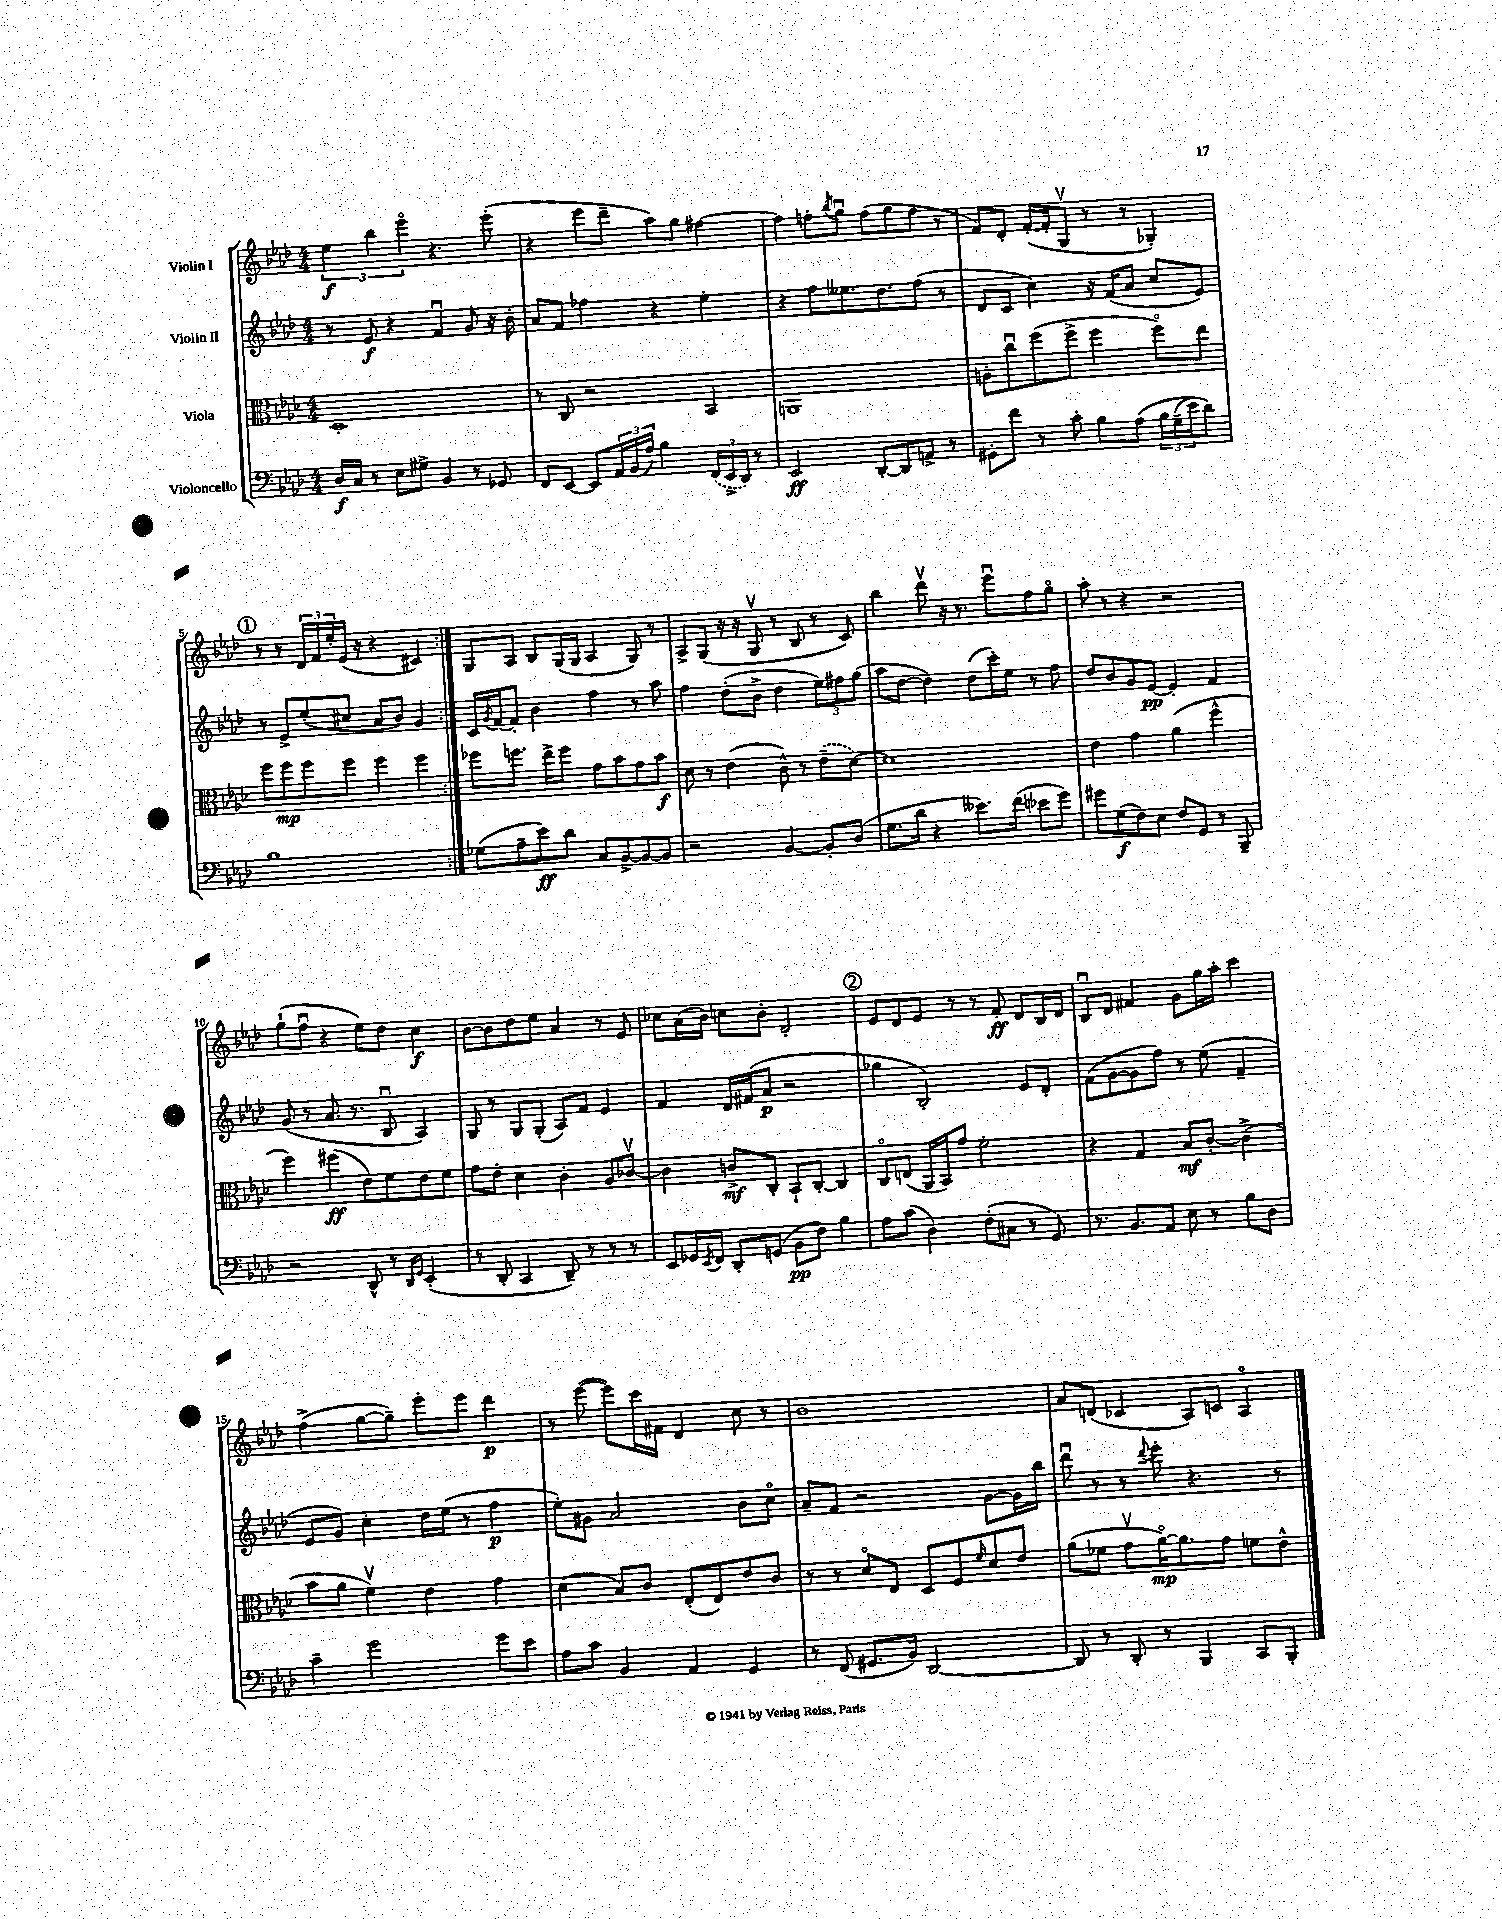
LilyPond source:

<<
\new StaffGroup <<
\new Staff = "s0" \with { instrumentName = "Violin I" } {
    \clef treble \key aes \major \numericTimeSignature \time 4/4
    \repeat volta 2 { \tuplet 3/2 { ees''4\f bes''4 ees'''4\flageolet } r4. ees'''8-.( |
    r4 ees'''8 des'''8-- aes''8) g''8 fis''4~ |
    fis''4 f''8-. \acciaccatura { bes''8 } g''8\downbow f''8( g''8 f''8 r8 |
    f'8) des'8-. f'16~-.( f'16-. g8\upbow r8 r8 ges4-.) |
    \mark \markup { \circle "1" } r8 r8 \tuplet 3/2 { des'16 f'16 ees''16-. } ees'16( r16 r4 cis'4) | }
    g8 aes8 bes8 g16( g16 aes4 g8) r8 |
    aes8-> g8( r16 r16 g8\upbow r8 bes8 r8 c'8) |
    bes''4 des'''8\upbow r16 r8. ees'''8\downbow f''8 g''8\flageolet |
    aes''8-. r8 r4 r2 |
    g''8-!( f''8\downbow r4 ees''8) des''8 c''4\f |
    bes'8~ bes'8 des''8 ees''8 aes'4 r8 ees'8 |
    ces''8 aes'16( bes'16) c''8 bes'8-. des'2-. |
    \mark \markup { \circle "2" } ees'8 des'8 ees'8 r8 r8 f'8-.\ff des'8 bes16 des'16 |
    bes8\downbow des'8 fis'4 g'8 g''16 aes''16-. c'''4 |
    f''4->( g''8~ g''8--) ees'''8-. ees'''8 des'''4\p |
    r8 ees'''8~( ees'''8) c'''16 fis'16 des'4 c''8 r8 |
    bes'1 |
    aes'8 d'8( ces'4 aes8) c'8 aes4\flageolet \bar "|." |
}
\new Staff = "s1" \with { instrumentName = "Violin II" } {
    \clef treble \key aes \major \numericTimeSignature \time 4/4
    \repeat volta 2 { r8 ees'8\f r4 f'4\downbow g'8 r16 bes'16-. |
    aes'8 f'8 fes''4 r4 ees''4-. |
    r4 f''8 eeses''8. des''8. f''8( r8 |
    des'8 c'8 c''4) r16 f'16( aes'8 c''8 ees'8) |
    \mark \markup { \circle "1" } r8 ees'8-> ees''8-.( cis''8 aes'8 bes'8) g'4 | }
    c'16 \acciaccatura { g'8 } f'16~ f'8-. bes'4 f''4 r8 aes''8 |
    f''4 des''8-.( bes'8-> des''4 \tuplet 3/2 { ees''8) fis''8 g''8( } |
    aes''8 des''8~ des''4) des''8( c'''16-.) ees''16 r8 f''8 |
    des''8 bes'8 g'8 ees'8~\pp ees'4-. f'4 |
    g'8( r8 aes'8. r8. bes8\downbow aes4) |
    g8 r8 g8 g8-.( aes8) f'8 ees'4 |
    f'4 des'16 fis'16( aes'8\p r2 |
    \mark \markup { \circle "2" } ges''4 bes2-.) ees'8 des'8-. |
    f'8( g'8~ g'8 f''8) r8 ees''8( f'4-- |
    ees'8 g'8) c''4-. des''16 ees''16( r8 f''4\p |
    ees''8-.) gis'8 aes'2 bes'8 c''8\flageolet |
    aes'8-- f'8 r2 g'8~ g'16 bes''16 |
    des'''8\downbow r8 r8 \appoggiatura { des'''8 } ees'''8-. r4. r8 \bar "|." |
}
\new Staff = "s2" \with { instrumentName = "Viola" } {
    \clef alto \key aes \major \numericTimeSignature \time 4/4
    \repeat volta 2 { des1-. |
    r8 c8 r2 bes,4 |
    a,1 |
    a8-. c''8\downbow f''8( f''8-> f''4 f''8\flageolet) ees''8 |
    \mark \markup { \circle "1" } f''8 f''8\mp f''8 f''8 f''4 f''4 | }
    fes''8 f''8. ees''16-> f''8 g'8 bes'8 g'8 bes'8\f |
    des'8 r8 ees'4( c'8-^) r8 \once \slurDashed ees'8--( des'8~) |
    des'1 |
    ees'4 g'4 aes'4( f''4-^ |
    f''4) fis''4\ff( ees'8) f'8 ees'8 f'8 |
    g'8 ees'8-. des'4 c'4-. aes8 ces'8~\upbow |
    ces'4 c'8->\mf c8-. bes,8-! c8~-. c4 |
    \mark \markup { \circle "2" } c8\flageolet e8( aes,16 bes,16) g'8 f'2-. |
    r4 g4 bes8\mf c'8~-. c'4->( |
    bes'8 aes'8 f'4\upbow) ees'4 g'4 |
    des'4( bes8) c'8 ees8-.( ees8) ees'8 c'8 |
    r8 r8 des'8\flageolet ees8 des8 f8 \grace { f'16 } des'8 ees'8 |
    aes'8( fes'8 g'8\upbow aes'16~\flageolet\mp) aes'8. g'8 f'8 ees'8-^ \bar "|." |
}
\new Staff = "s3" \with { instrumentName = "Violoncello" } {
    \clef bass \key aes \major \numericTimeSignature \time 4/4
    \repeat volta 2 { des16\f c16 r8 ees8 gis8-> bes,4 r8 ges,8 |
    f,8 ees,8~ ees,8 \tuplet 3/2 { aes,16 bes,16( aes16) } bes4 \tuplet 3/2 { \once \slurDashed f,16( ees,16-> des,16) } r8 |
    ees,2\ff des,8~-. des,8 a,8-> r8 |
    gis,8-. f'8 r8 c'8-. bes8 aes8\( \tuplet 3/2 { bes16 g16--( ees'16) } des'8\) |
    \mark \markup { \circle "1" } bes1 | }
    ges8( aes8-- ees'8\ff) des'8 c8 bes,8~-> bes,8~ bes,8 |
    r2 bes,4~ bes,8-. des8( |
    g8. des'16 r4 eeses'8.) f'16( ees'8 g'8) |
    gis'8 g8\f( f8) ees8 f8 g,8 r8 bes,,8-- |
    r2 des,8-^ r8 \grace { des,16 g,16 } ees,4-.( |
    r8 des,8-. c,4 des,8--) r8 r8 r8 |
    ees,8 ges,16 \acciaccatura { ees,8 } f,16 des,8-. g,8( bes,8\pp f8) bes4 |
    \mark \markup { \circle "2" } aes8 c'8( des4) f8-.( cis8 r8 g,8) |
    r8. bes,8. aes,8 ees8 r8 bes8 des8 |
    c'4-- g'2 g'8 ees'8 |
    aes8 c'8 bes,4 aes,4 g,4 |
    r8 f,8( gis,8. bes,16) des,2~ |
    des,8 r8 des,8-. r8 bes,,4 c,8 bes,,8-. \bar "|." |
}
>>
>>
